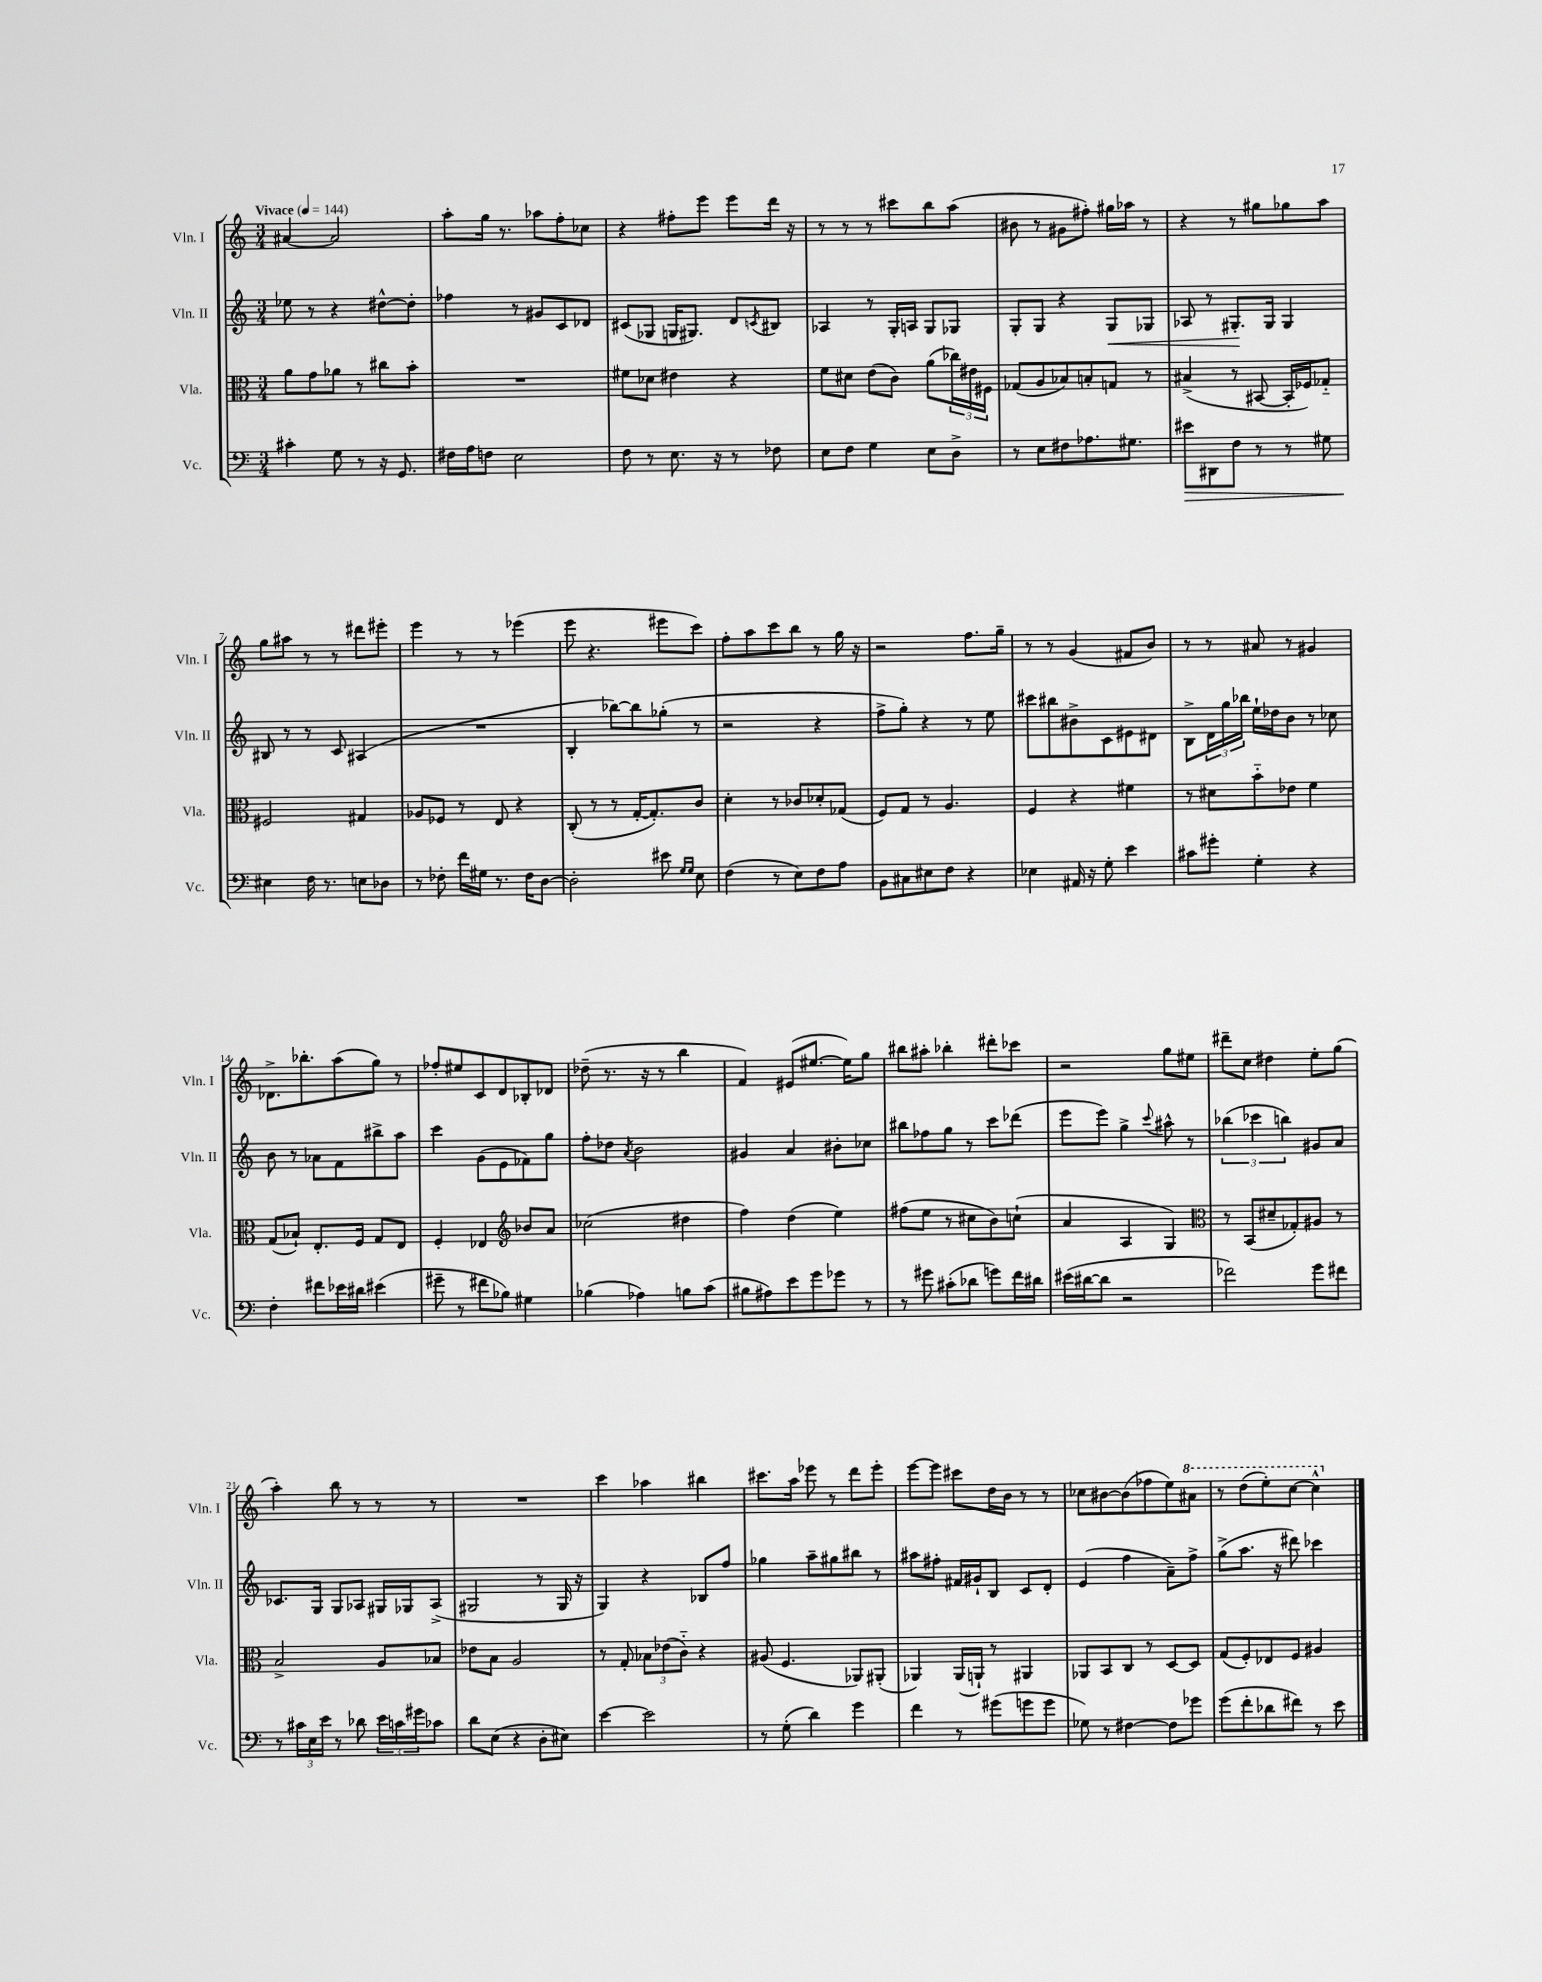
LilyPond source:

<<
\new StaffGroup <<
\new Staff = "s0" \with { instrumentName = "Vln. I" shortInstrumentName = "Vln. I" } {
    \clef treble \key c \major \numericTimeSignature \time 3/4 \tempo "Vivace" 4 = 144
    ais'4~ ais'2 |
    a''8-. g''16 r8. aes''8 f''8-. ces''8 |
    r4 fis''8-. e'''8 e'''8 d'''16 r16 |
    r8 r8 r8 cis'''8 b''8 a''8( |
    bis'8 r8 gis'8 fis''8-.) gis''16 aes''16 r8 |
    r4 r8 gis''8 ges''8 a''8 |
    g''8 ais''8 r8 r8 dis'''8 eis'''8-. |
    e'''4 r8 r8 ees'''4( |
    e'''8 r4. eis'''8 c'''8) |
    f''8-. a''8 c'''8 b''8 r8 g''16 r16 |
    r2 f''8. g''16-- |
    r8 r8 g'4( fis'8 b'8) |
    r8 r8 ais'8 r8 gis'4 |
    des'8.-> bes''8.-. a''8( g''8) r8 |
    fes''8-. eis''8 c'8 d'8 bes8-. des'8 |
    des''8--( r8. r16 r8 b''4 |
    f'4) eis'8( eis''8.~ eis''16) g''8 |
    bis''8 ais''8-. bes''4-. dis'''8-. ces'''8 |
    r2 g''8 eis''8 |
    dis'''8-- c''8 dis''4 e''8-. g''8( |
    a''4-.) b''8 r8 r8 r8 |
    R2. |
    c'''4 aes''4 bis''4 |
    cis'''8. a''16 ees'''8 r8 d'''8 ees'''8-. |
    e'''8~ e'''8 cis'''8 d''16 b'16 r8 r8 |
    ces''8 bis'8~ bis'8( fes''8 e''8) \ottava #1 ais''8 |
    r8 d'''8( e'''8-.) c'''8~ c'''4-^ \ottava #0 \bar "|." |
}
\new Staff = "s1" \with { instrumentName = "Vln. II" shortInstrumentName = "Vln. II" } {
    \clef treble \key c \major \numericTimeSignature \time 3/4
    ees''8 r8 r4 dis''8~-^ dis''8-. |
    fes''4 r8 gis'8 c'8 des'8 |
    cis'8( ges8 g16 gis8.) d'8 \acciaccatura { c'8 } bis8 |
    aes4 r8 g16-. a16 g8 ges8 |
    g8-. g8 r4 g8\< ges8 |
    aes8 r8 gis8.-.\! gis16 gis4 |
    bis8 r8 r8 c'8 ais4( |
    R2. |
    b4-. bes''8~) bes''8 ges''8-.( r8 |
    r2 r4 |
    f''8-> g''8-.) r4 r8 e''8 |
    cis'''8 bis''8 bis'8-> c'8 eis'8 dis'8 |
    b8-> \tuplet 3/2 { d'16 g''16 bes''16 } e''16-! des''16 b'8 r8 ces''8 |
    b'8 r8 aes'8 f'8 bis''8-> a''8 |
    c'''4 g'8( e'8 fes'8) g''8 |
    f''8-. des''8 \acciaccatura { a'8 } b'2 |
    gis'4 a'4 bis'8-. ces''8 |
    bis''8 fes''8 g''8 r8 c'''8 des'''8( |
    e'''8 e'''8) g''4-> \appoggiatura { c'''8 } ais''8-^ r8 |
    \tuplet 3/2 { bes''4( ces'''4 b''4) } gis'8 a'8 |
    ces'8. g16 g8 aes8 gis16 ges16 aes8->( |
    gis2 r8 gis16 r16 |
    g4) r4 bes8 f''8 |
    ges''4 a''8-- gis''8 bis''8 r8 |
    ais''8 fis''8-. fis'16 gis'16-! b8 c'8 d'8-. |
    e'4( f''4 a'8--) f''8-> |
    g''8->( a''8. r16 dis'''8) ces'''4 \bar "|." |
}
\new Staff = "s2" \with { instrumentName = "Vla." shortInstrumentName = "Vla." } {
    \clef alto \key c \major \numericTimeSignature \time 3/4
    a'8 g'8 aes'8 r8 cis''8 b'8-. |
    R2. |
    fis'8 des'8 eis'4 r4 |
    f'8 dis'8 e'8( c'8) a'8( \tuplet 3/2 { ces''16) eis'16 fis16 } |
    ges8( a8 bes8) b8-. g8 r8 |
    bis4->( r8 bis,8~ bis,16-. fes16) ges8-_ |
    fis2 gis4 |
    aes8 fes8 r8 e8 r4 |
    c8-.( r8 r8 g16~-. g8.-.) c'8 |
    d'4-. r8 ces'8 des'8-. ges8( |
    f8) g8 r8 a4. |
    f4 r4 fis'4 |
    r8 dis'8 b'8-_ ees'8 f'4 |
    g8( bes8-!) e8.-. f16 g8 e8 |
    f4-. ees4 \clef treble bes'8 a'8 |
    ces''2( dis''4 |
    f''4) d''4( e''4) |
    fis''8( e''8 r8 cis''8 b'8) c''8-!( |
    a'4 a4 g4) |
    \clef alto r8 b,8( dis'8-- ges8-.) ais8 r8 |
    b2-> a8 bes8 |
    ees'8 b8 a2 |
    r8 g8-. \tuplet 3/2 { bes8 ees'8( c'8-_) } r4 |
    ais8( f4. aes,8) ais,8-.( |
    aes,4) aes,16( a,16-!) r8 ais,4 |
    aes,8 b,8 c8 r8 d8~ d8 |
    g8( f8-.) ees8 f8 ais4 \bar "|." |
}
\new Staff = "s3" \with { instrumentName = "Vc." shortInstrumentName = "Vc." } {
    \clef bass \key c \major \numericTimeSignature \time 3/4
    cis'4-. g8 r8 r16 g,8. |
    fis16 a16 f8 e2 |
    f8 r8 e8. r16 r8 fes8 |
    e8 f8 g4 e8 d8-> |
    r8 e8 fis8 aes8. gis8. |
    eis'8\> dis,8 f8 r8 r8 gis8 |
    eis4\! f16 r8. e8 des8 |
    r8 fes8-. f'16 gis16 r8. fes16 d8~ |
    d2-. eis'8 \grace { g16 g16 } e8 |
    f4( r8 e8) f8 a8 |
    b,8 cis8 eis8 f8 r4 |
    ees4 ais,16 r16 g8-. e'4 |
    cis'8 gis'8-. g4-. r4 |
    f4-. fis'8 ees'16 dis'16 eis'4( |
    gis'8-- r8 fis'8 bes8) gis4 |
    bes4( aes4) b8 c'8( |
    bis8 ais8) e'8 g'8 ges'8 r8 |
    r8 gis'8 cis'8-.( des'8 g'8) f'16 dis'16 |
    eis'16( dis'16~ dis'8 r2 |
    fes'2) g'8 fis'8 |
    r8 \tuplet 3/2 { cis'16 e16 e'16 } r8 des'8 \tuplet 3/2 { e'16 c'16 gis'16 } ces'8 |
    d'8 e8( r4 d8-. eis8) |
    e'4~ e'2 |
    r8 g8-.( d'4) g'4 |
    f'4 r8 gis'8( g'8 g'8 |
    ges8) r8 fis4~ fis8 ges'8 |
    g'8( f'8-. des'8 fis'8) r8 e'8 \bar "|." |
}
>>
>>
